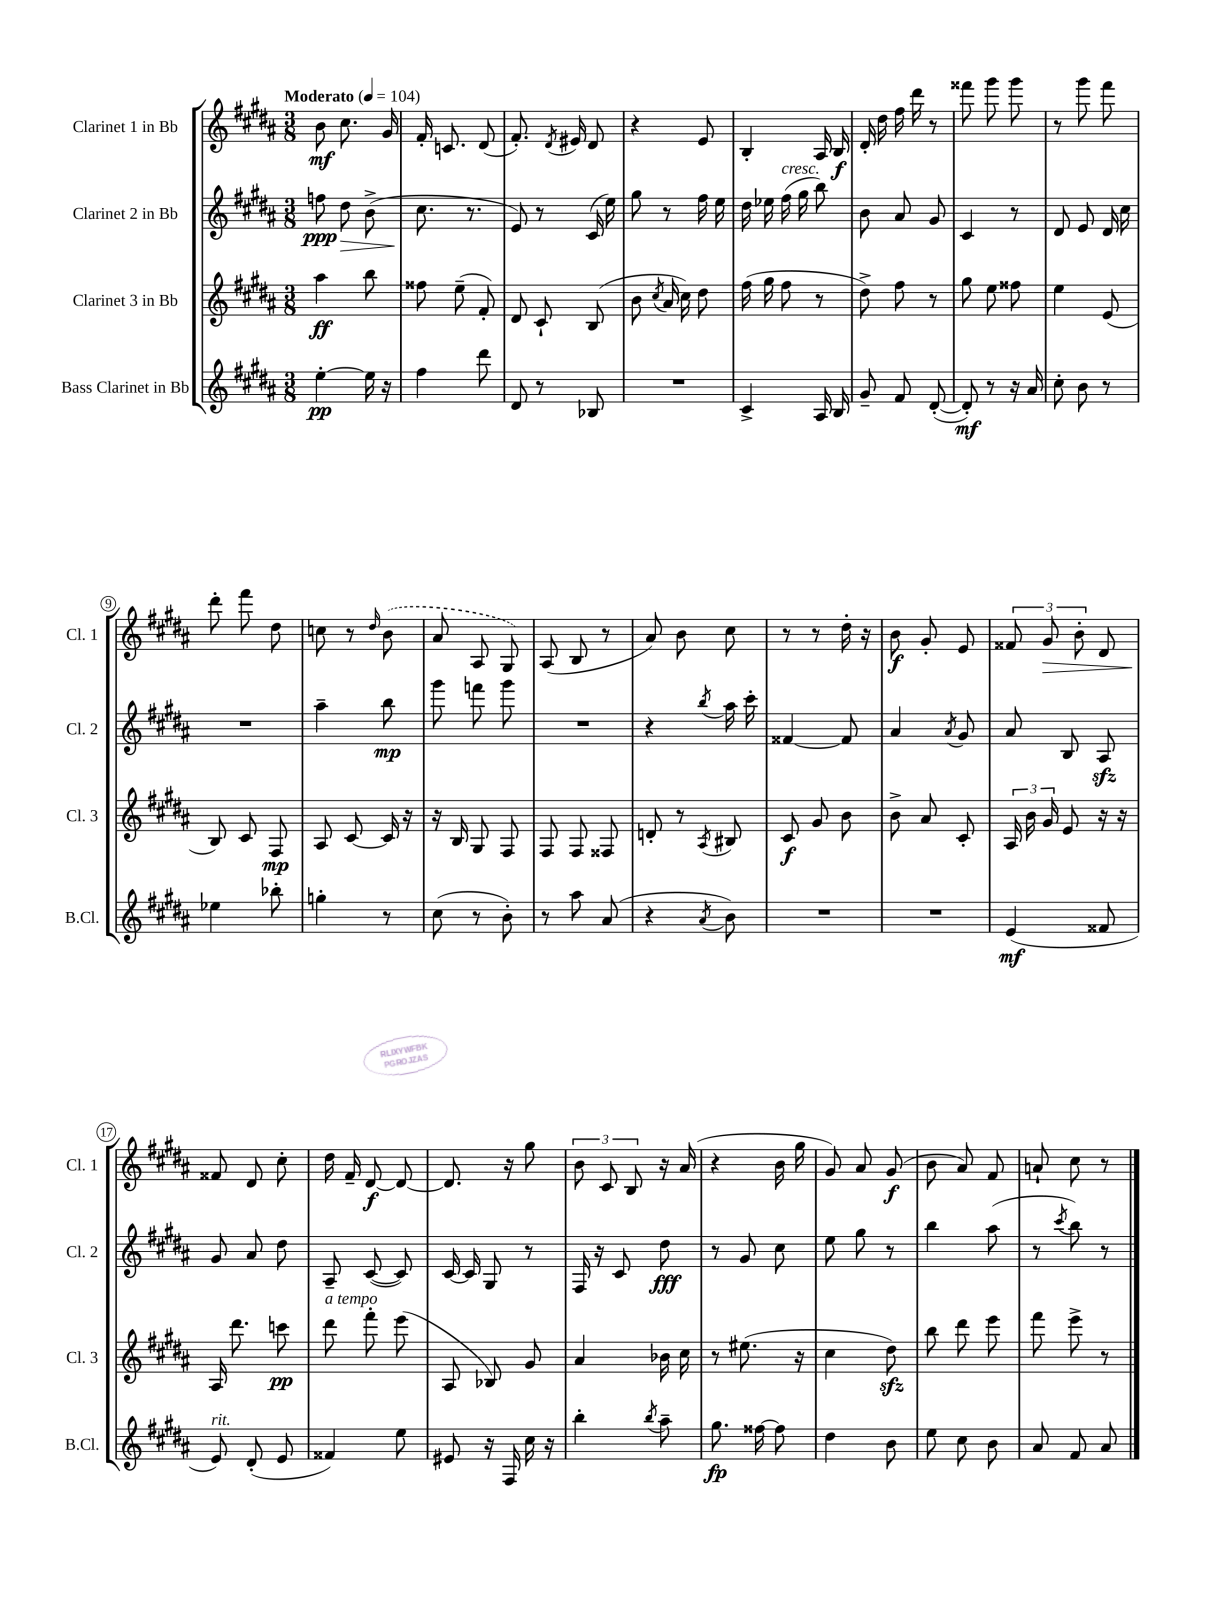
<<
\new StaffGroup <<
\new Staff = "s0" \with { instrumentName = "Clarinet 1 in Bb" shortInstrumentName = "Cl. 1" } {
    \clef treble \key b \major \numericTimeSignature \time 3/8 \tempo "Moderato" 4 = 104
    \autoBeamOff b'8\mf cis''8. gis'16 |
    fis'16-. c'8. dis'8( |
    fis'8.-.) \acciaccatura { dis'8 } eis'16 dis'8 |
    r4 e'8 |
    b4-. ais16 b16\f |
    dis'16-. dis''16 fis''16 dis'''16 r8 |
    fisis'''8 gis'''8 gis'''8 |
    r8 gis'''8 fis'''8 |
    dis'''8-. fis'''8 dis''8 |
    c''8 r8 \grace { dis''16 } \once \slurDashed b'8( |
    ais'8 ais8 gis8) |
    ais8( b8 r8 |
    ais'8) b'8 cis''8 |
    r8 r8 dis''16-. r16 |
    b'8\f gis'8-. e'8 |
    \tuplet 3/2 { fisis'8 gis'8\> b'8-. } dis'8 |
    fisis'8\! dis'8 cis''8-. |
    dis''16 fis'16-- dis'8~\f dis'8~ |
    dis'8. r16 gis''8 |
    \tuplet 3/2 { b'8 cis'8 b8 } r16 ais'16( |
    r4 b'16 gis''16 |
    gis'8) ais'8 gis'8\f( |
    b'8 ais'8) fis'8 |
    a'8-! cis''8 r8 \bar "|." |
}
\new Staff = "s1" \with { instrumentName = "Clarinet 2 in Bb" shortInstrumentName = "Cl. 2" } {
    \clef treble \key b \major \numericTimeSignature \time 3/8
    \autoBeamOff f''8\ppp dis''8\> b'8->( |
    cis''8.\! r8. |
    e'8) r8 cis'16( e''16) |
    gis''8 r8 fis''16 e''16 |
    dis''16 ees''16 fis''16^\markup { \italic "cresc." }( gis''16 b''8) |
    b'8 ais'8 gis'8 |
    cis'4 r8 |
    dis'8 e'8 dis'16 cis''16 |
    R4. |
    ais''4-- b''8\mp |
    gis'''8 f'''8 gis'''8 |
    R4. |
    r4 \acciaccatura { b''8 } ais''16 cis'''16-. |
    fisis'4~ fisis'8 |
    ais'4 \acciaccatura { ais'8 } gis'8 |
    ais'8 b8 ais8\sfz |
    gis'8 ais'8 dis''8 |
    ais8-- cis'8~( cis'8) |
    cis'16~ cis'16 gis8 r8 |
    fis16 r16 cis'8 dis''8\fff |
    r8 gis'8 cis''8 |
    e''8 gis''8 r8 |
    b''4 ais''8( |
    r8 \acciaccatura { cis'''8 } b''8) r8 \bar "|." |
}
\new Staff = "s2" \with { instrumentName = "Clarinet 3 in Bb" shortInstrumentName = "Cl. 3" } {
    \clef treble \key b \major \numericTimeSignature \time 3/8
    \autoBeamOff ais''4\ff b''8 |
    fisis''8 e''8--( fis'8-.) |
    dis'8 cis'8-! b8( |
    b'8 \acciaccatura { cis''8 } ais'16 cis''16) dis''8 |
    fis''16( gis''16 fis''8 r8 |
    dis''8->) fis''8 r8 |
    gis''8 e''8 fisis''8 |
    e''4 e'8( |
    b8) cis'8 fis8\mp |
    ais8 cis'8~ cis'16 r16 |
    r16 b16 gis8 fis8 |
    fis8 fis8 fisis8 |
    d'8-. r8 \acciaccatura { ais8 } bis8 |
    cis'8\f gis'8 b'8 |
    b'8-> ais'8 cis'8-. |
    \tuplet 3/2 { ais16 b'16 gis'16 } e'8 r16 r16 |
    ais16 dis'''8. c'''8\pp |
    dis'''8^\markup { \italic "a tempo" } fis'''8-. e'''8( |
    ais8 bes8) gis'8 |
    ais'4 bes'16 cis''16 |
    r8 eis''8.( r16 |
    cis''4 dis''8\sfz) |
    b''8 dis'''8 e'''8 |
    fis'''8 e'''8-> r8 \bar "|." |
}
\new Staff = "s3" \with { instrumentName = "Bass Clarinet in Bb" shortInstrumentName = "B.Cl." } {
    \clef treble \key b \major \numericTimeSignature \time 3/8
    \autoBeamOff e''4~-.\pp e''16 r16 |
    fis''4 dis'''8 |
    dis'8 r8 bes8 |
    R4. |
    cis'4-> ais16 b16 |
    gis'8-- fis'8 dis'8~-.( |
    dis'8-.\mf) r8 r16 ais'16 |
    cis''8-. b'8 r8 |
    ees''4 bes''8-. |
    g''4-. r8 |
    cis''8( r8 b'8-.) |
    r8 ais''8 ais'8( |
    r4 \acciaccatura { ais'8 } b'8) |
    R4. |
    R4. |
    e'4\mf( fisis'8 |
    e'8^\markup { \italic "rit." }) dis'8-.( e'8 |
    fisis'4) e''8 |
    eis'8 r16 fis16 cis''16 r16 |
    b''4-. \acciaccatura { b''8 } ais''8-- |
    gis''8.\fp fisis''16~ fisis''8 |
    dis''4 b'8 |
    e''8 cis''8 b'8 |
    ais'8 fis'8 ais'8 \bar "|." |
}
>>
>>
\layout { \context { \Score \override BarNumber.stencil = #(make-stencil-circler 0.1 0.3 ly:text-interface::print) } }
